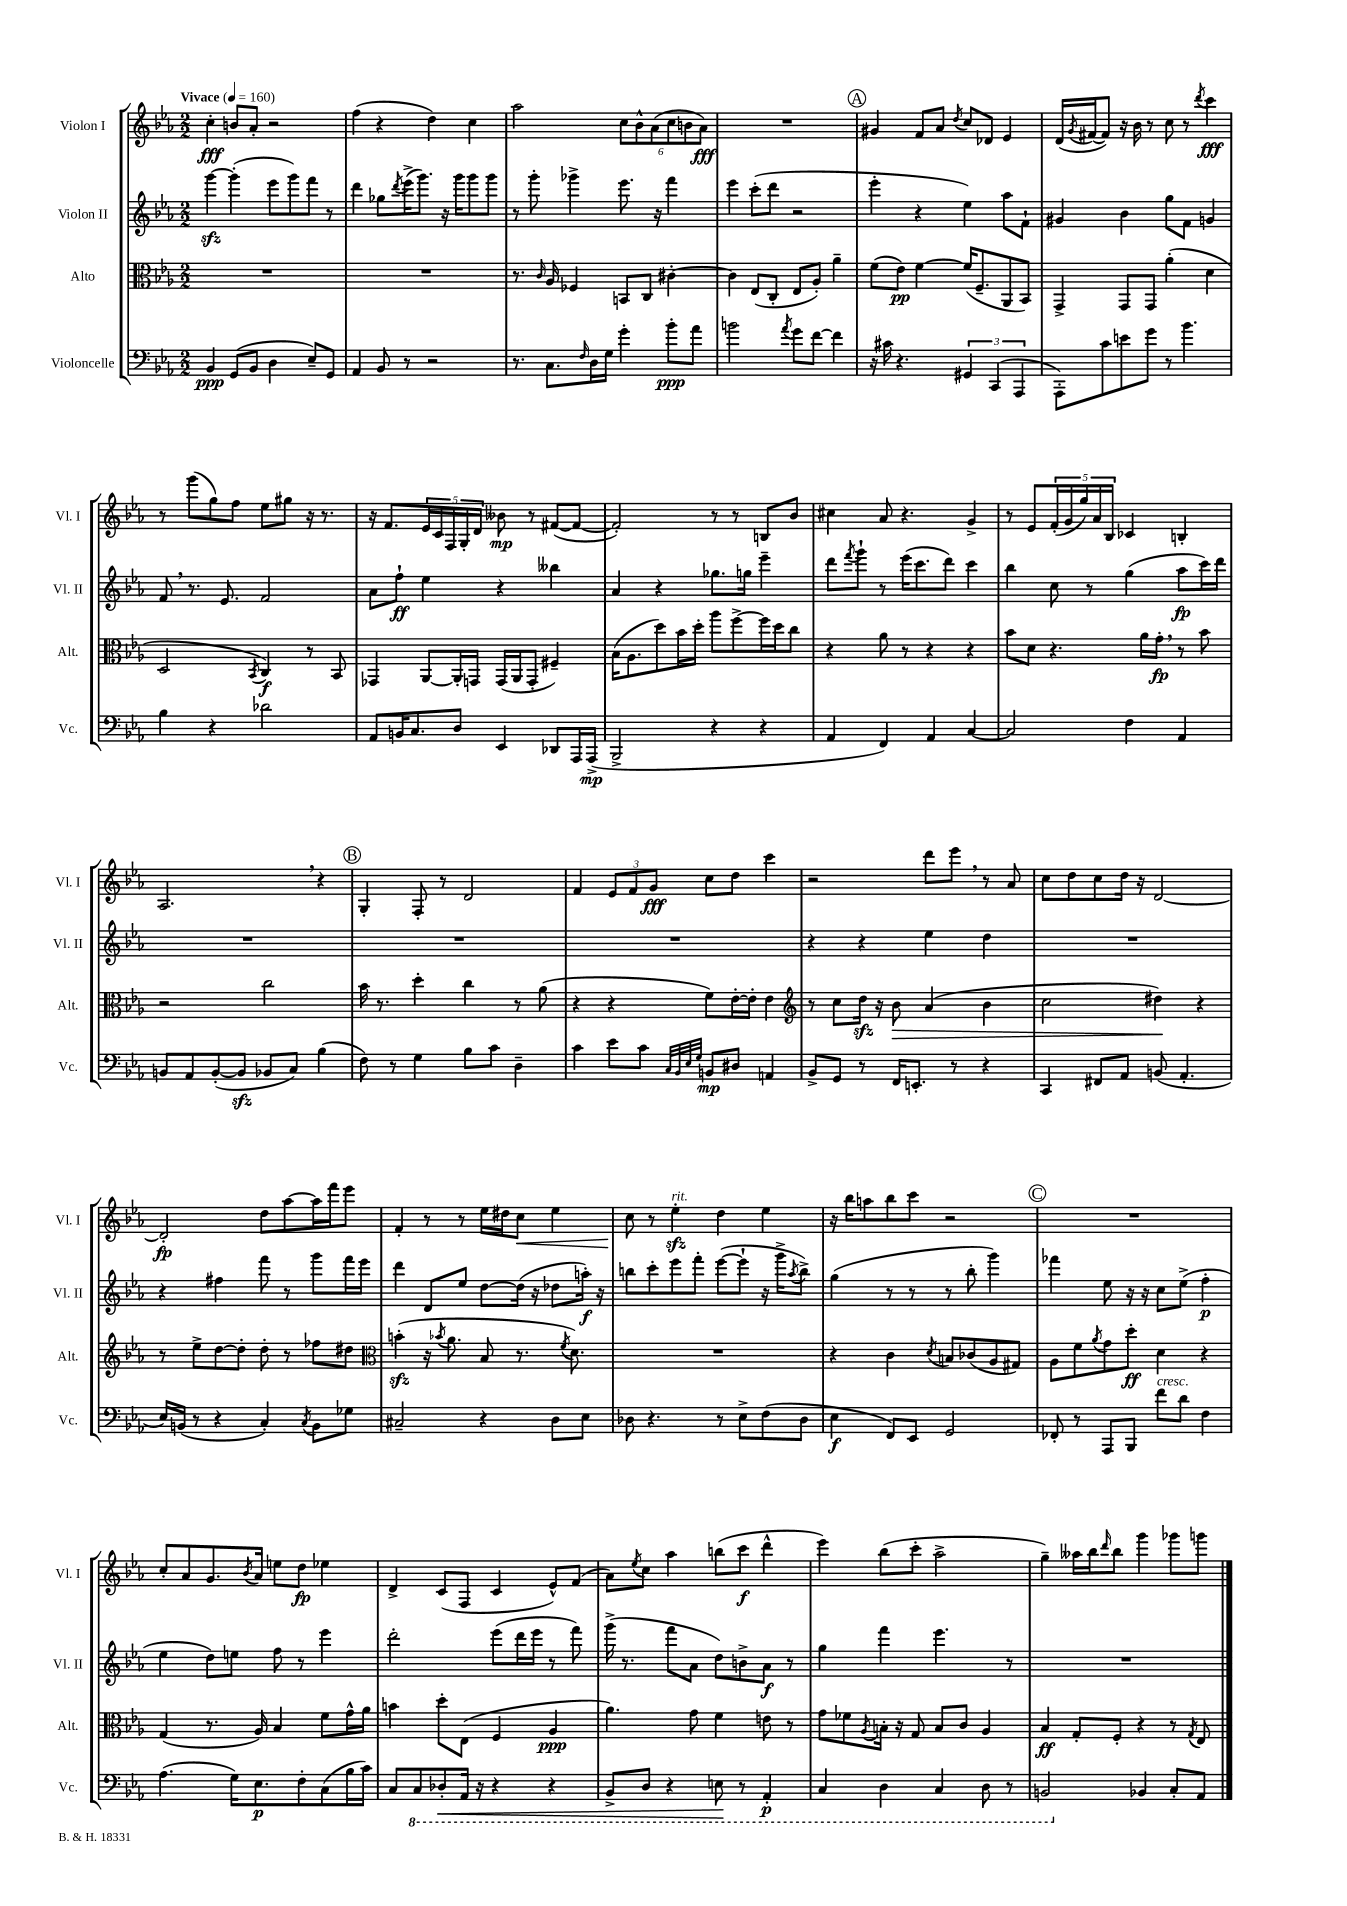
<<
\new StaffGroup <<
\new Staff = "s0" \with { instrumentName = "Violon I" shortInstrumentName = "Vl. I" } {
    \clef treble \key ees \major \numericTimeSignature \time 2/2 \tempo "Vivace" 4 = 160
    c''4-.\fff b'8 aes'8-. r2 |
    f''4( r4 d''4) c''4 |
    aes''2 \tuplet 6/4 { c''8 bes'8-^ aes'8( c''8 b'8 aes'8\fff) } |
    R1 |
    \mark \markup { \circle "A" } gis'4 f'8 aes'8 \acciaccatura { d''8 } c''8 des'8 ees'4 |
    d'16( \acciaccatura { g'8 } fis'16~ fis'8) r16 bes'16 r8 c''8 r8 \acciaccatura { d'''8 } c'''4\fff |
    r8 g'''8( g''8) f''8 ees''8 gis''8 r16 r8. |
    r16 f'8. \tuplet 5/4 { ees'16 c'16 f16 g16-. d'16 } beses'8\mp r8 fis'8~( fis'8~ |
    fis'2-.) r8 r8 b8 bes'8 |
    cis''4 aes'8 r4. g'4-> |
    r8 ees'8 \tuplet 5/4 { f'16-.( g'16 g''16) aes'16 bes16 } ces'4 b4-. |
    aes2. \breathe r4 |
    \mark \markup { \circle "B" } g4-. f8-. r8 d'2 |
    f'4 \tuplet 3/2 { ees'8 f'8 g'8\fff } c''8 d''8 c'''4 |
    r2 d'''8 ees'''8 \breathe r8 aes'8 |
    c''8 d''8 c''8 d''16 r16 d'2~ |
    d'2-.\fp d''8 aes''8~ aes''16 f'''16 ees'''8 |
    f'4-. r8 r8 ees''16 dis''16 c''8\< ees''4 |
    c''8\! r8 ees''4-.\sfz^\markup { \italic "rit." } d''4 ees''4 |
    r16 bes''16 a''8 bes''8 c'''8 r2 |
    \mark \markup { \circle "C" } R1 |
    c''8-. aes'8 g'8. \acciaccatura { bes'8 } aes'16 e''8 d''8\fp ees''4 |
    d'4-> c'8( f8 c'4 ees'8-^) f'8( |
    aes'8) \acciaccatura { ees''8 } c''8 aes''4 b''8( c'''8\f d'''4-^ |
    ees'''4) bes''8( c'''8-. aes''2-> |
    g''4--) aeses''16 bes''16 \grace { d'''16 } bes''8 g'''4 ges'''8 g'''8 \bar "|." |
}
\new Staff = "s1" \with { instrumentName = "Violon II" shortInstrumentName = "Vl. II" } {
    \clef treble \key ees \major \numericTimeSignature \time 2/2
    g'''4~\sfz g'''4-.( ees'''8 g'''8) f'''8 r8 |
    d'''4 ges''8 \acciaccatura { d'''8 } ees'''16->( g'''8.) r16 g'''16 g'''8 g'''8 |
    r8 g'''8-. ges'''4-> ees'''8. r16 f'''4 |
    ees'''4 c'''8-.( d'''8 r2 |
    \mark \markup { \circle "A" } ees'''4-. r4 ees''4) aes''8 f'8-! |
    gis'4 bes'4 g''8 f'8 g'4 |
    f'8 \breathe r8. ees'8. f'2 |
    aes'8 f''8-!\ff ees''4 r4 beses''4 |
    aes'4 r4 ges''8. g''16 ees'''4-- |
    d'''8 \acciaccatura { f'''8 } g'''8-! r8 ees'''16( c'''8. d'''8) c'''4 |
    bes''4 c''8 r8 g''4( aes''8\fp c'''16) d'''16 |
    R1 |
    \mark \markup { \circle "B" } R1 |
    R1 |
    r4 r4 ees''4 d''4 |
    R1 |
    r4 fis''4 f'''8 r8 g'''8 f'''16 ees'''16 |
    d'''4 d'8 ees''8 d''8~ d''16( r16 des''8 a''16-.\f) r16 |
    b''8 c'''8-. ees'''8 f'''8-. ees'''8~( ees'''8-! r16 g'''16-> \acciaccatura { aes''8 } b''8->) |
    g''4( r8 r8 r8 bes''8-. g'''4) |
    \mark \markup { \circle "C" } fes'''4 ees''8 r16 r16 c''8 ees''8->( f''4-.\p |
    ees''4 d''8) e''8 f''8 r8 ees'''4 |
    d'''2-. ees'''8( d'''16 ees'''16 r8 f'''8) |
    g'''16->( r8. f'''8 aes'8 d''8) b'8-> aes'8\f r8 |
    g''4 f'''4 ees'''4. r8 |
    R1 \bar "|." |
}
\new Staff = "s2" \with { instrumentName = "Alto" shortInstrumentName = "Alt." } {
    \clef alto \key ees \major \numericTimeSignature \time 2/2
    R1 |
    R1 |
    r8. \grace { c'16 } aes16 fes4 b,8 c8 cis'4~-. |
    cis'4 ees8( c8-. ees8 aes8-.) aes'4-- |
    \mark \markup { \circle "A" } f'8( ees'8\pp) f'4~ f'16( f8.-- aes,8 bes,8) |
    g,4-> g,8 g,8 aes'4-.( d'4 |
    d2 \acciaccatura { bes,8 } c4\f) r8 bes,8 |
    ges,4 aes,8~ aes,16-. g,16 g,16( aes,16 g,8-. fis4--) |
    bes16( aes8. d''8) bes'16 d''16-. aes''8 f''8~-> f''16 d''16 c''8 |
    r4 aes'8 r8 r4 r4 |
    bes'8 d'8 r4. aes'16 g'16-.\fp \breathe r8 bes'8 |
    r2 c''2 |
    \mark \markup { \circle "B" } bes'16 r8. d''4-. c''4 r8 aes'8( |
    r4 r4 f'8) ees'16~-. ees'16-. ees'4 |
    \clef treble r8 c''8 d''16\sfz r16 bes'8\> aes'4( bes'4 |
    c''2 dis''4\!) r4 |
    r8 ees''8-> d''8~ d''8-. d''8-. r8 fes''8 dis''8 |
    \clef alto b'4-.\sfz( r16 \acciaccatura { bes'8 } aes'8. bes8 r8. \acciaccatura { f'8 } d'8.) |
    R1 |
    r4 c'4 \acciaccatura { d'8 } b8 ces'8( aes8 gis8) |
    \mark \markup { \circle "C" } aes8 f'8 \acciaccatura { aes'8 } g'8 d''8-.\ff d'4 r4 |
    g4( r8. aes16) bes4 f'8 g'16-^ aes'16 |
    b'4 d''8-. ees8( f4 aes4\ppp |
    aes'4.) g'8 f'4 e'8 r8 |
    g'8 fes'8 \acciaccatura { aes8 } b16-. r16 g8 b8 c'8 aes4 |
    bes4\ff g8-. f8-. r4 r8 \acciaccatura { g8 } ees8 \bar "|." |
}
\new Staff = "s3" \with { instrumentName = "Violoncelle" shortInstrumentName = "Vc." } {
    \clef bass \key ees \major \numericTimeSignature \time 2/2
    bes,4\ppp g,8( bes,8 d4 ees8--) g,8 |
    aes,4 bes,8 r8 r2 |
    r8. c8. \grace { f16 } d16 g16 g'4-. bes'8-.\ppp aes'8 |
    b'2 \acciaccatura { aes'8 } g'8 f'8~ f'4 |
    \mark \markup { \circle "A" } r16 cis'16 r4. \tuplet 3/2 { gis,4 c,4( aes,,4 } |
    aes,,8-.) c'8 e'8 g'8 r8 bes'4. |
    bes4 r4 des'2 |
    aes,8 b,16 c8. d8 ees,4 des,8 aes,,16 aes,,16->\mp( |
    bes,,2-> r4 r4 |
    aes,4 f,4) aes,4 c4~ |
    c2 f4 aes,4 |
    b,8 aes,8 b,8~-.( b,8\sfz bes,8 c8) bes4( |
    \mark \markup { \circle "B" } f8) r8 g4 bes8 c'8 d4-- |
    c'4 ees'8 c'8 \grace { c32 bes,32 ees32 g32 } b,8\mp dis8 a,4 |
    bes,8-> g,8 r8 f,16 e,8.-. r8 r4 |
    c,4 fis,8 aes,8 b,8( aes,4.-. |
    ees16) b,16( r8 r4 c4-.) \acciaccatura { c8 } b,8 ges8 |
    cis2-- r4 d8 ees8 |
    des8 r4. r8 ees8-> f8( des8 |
    ees4\f f,8) ees,8 g,2 |
    \mark \markup { \circle "C" } fes,8-. r8 aes,,8 bes,,8 f'8^\markup { \italic "cresc." } d'8 f4 |
    aes4.( g16) ees8.\p f8-. c8( bes16 c'16) |
    c8 \ottava #-1 c,8 des,8-.\< aes,,16 r16 r4 r4 |
    bes,,8-> d,8 r4 e,8\! r8 aes,,4-.\p |
    c,4 d,4 c,4 d,8 r8 |
    b,,2 \ottava #0 bes,!4 c8-. aes,8 \bar "|." |
}
>>
>>
\layout { \context { \Score \remove "Bar_number_engraver" } }
